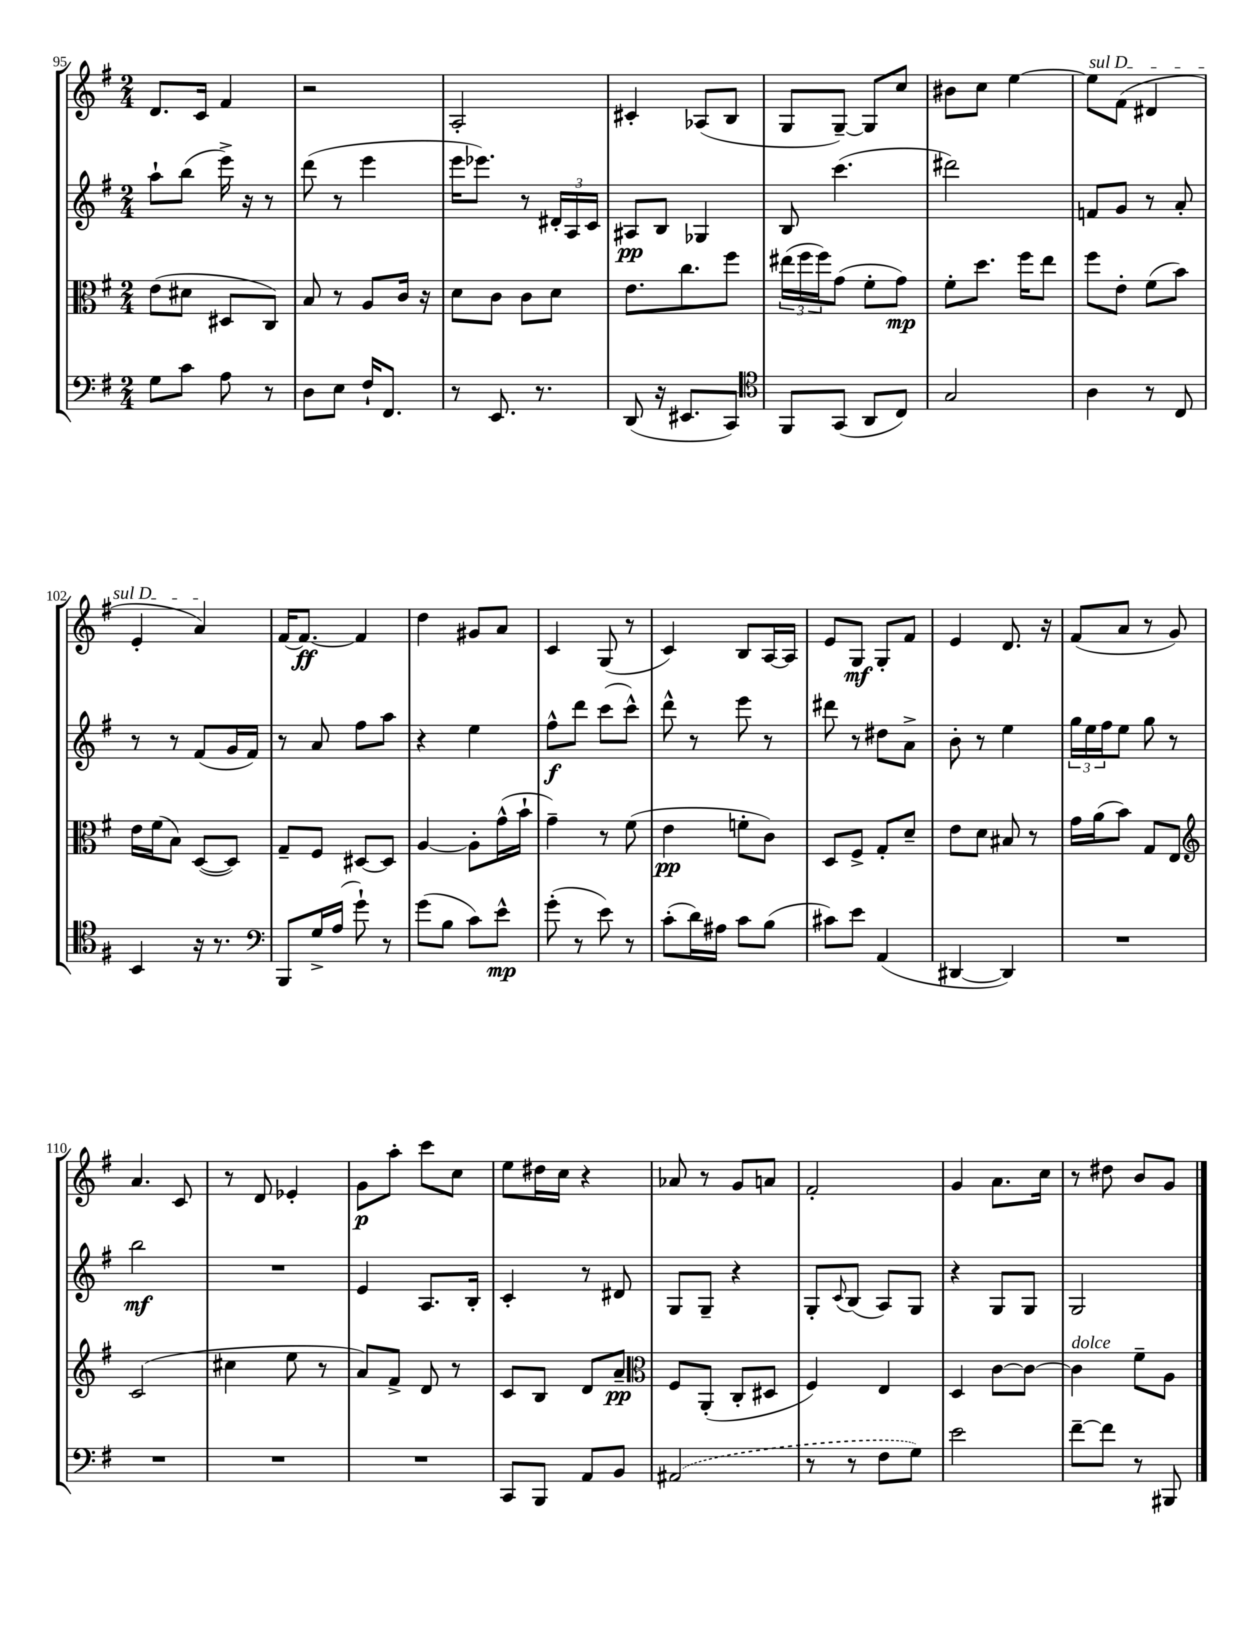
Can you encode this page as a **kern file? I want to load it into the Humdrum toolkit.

**kern	**kern	**kern	**kern
*staff4	*staff3	*staff2	*staff1
*clefF4	*clefC3	*clefG2	*clefG2
*k[f#]	*k[f#]	*k[f#]	*k[f#]
*M2/4	*M2/4	*M2/4	*M2/4
8G\L	(8e\L	8aa`\L	8.d/L
8c\J	8d#\J	(8bb\J	.
.	.	.	16c/Jk
8A\	8D#/L	16eee^\)	4f#/
.	.	16r	.
8r	8C/J)	8r	.
=	=	=	=
8D\L	8B/	(8ddd\	2r
8E\J	8r	8r	.
16F#`/LK	8A/L	4eee\	.
8.FF#/J	.	.	.
.	16c/Jk	.	.
.	16r	.	.
=	=	=	=
8r	8d\L	16eee\LK	2A'/
.	.	8.eee-\J)	.
8.EE/	8c\J	.	.
.	8c\L	8r	.
8.r	.	.	.
.	8d\J	24d#'/LL	.
.	.	24A/	.
.	.	24c/JJ	.
=	=	=	=
(8DD/	8.e\L	8A#/L	4c#'/
16r	.	8B/J	.
8.EE#/L	8.cc\	.	.
.	.	4G-/	(8A-/L
8CC/J)	8ff#\J	.	8B/J
=	=	=	=
*clefC4	*	*	*
8FF#/L	(24ee#\LL	8B/	8G/L
.	24ff#\	.	.
.	24ff#\J)	.	.
(8GG/J	(8g\J	(4.ccc\	[8G~/J)
8AA/L	8f#'\L	.	8G/]L
8C/J)	8g\J)	.	8cc/J
=	=	=	=
2G/	8f#'\L	2ddd#\)	8b#\L
.	8.dd\J	.	8cc\J
.	.	.	[4ee\
.	16ff#\LK	.	.
.	8ee\J	.	.
=	=	=	=
4A\	8ff#\L	8f/L	8ee\]L
.	8e'\J	8g/J	(8f#\J
8r	(8f#\L	8r	4d#/
8C/	8b\J)	8a'/	.
=	=	=	=
4BB/	16e\LL	8r	4e'/
.	(16f#\J	.	.
.	8B\J)	8r	.
16r	([8D/L	(8f#/L	4a/)
8.r	.	.	.
.	8D/]J)	16g/L	.
.	.	16f#/JJ)	.
=	=	=	=
*clefF4	*	*	*
8BBB/L	8G~/L	8r	[16f#/LK
.	.	.	8.f#/_J
16G^/L	8F#/J	8a/	.
(16A/JJ	.	.	.
8g`\)	[8D#/L	8ff#\L	4f#/]
8r	8D#/]J	8aa\J	.
=	=	=	=
(8g\L	[4A/	4r	4dd\
8B\J	.	.	.
8c\L)	8A'\]L	4ee\	8g#/L
8e^^\J	(16g^^\L	.	8a/J
.	16b`\JJ	.	.
=	=	=	=
(8g'\	4g~\)	8ff#^^\L	4c/
8r	.	8ddd\J	.
8e\)	8r	(8ccc\L	(8G/
8r	(8f#\	8ccc^^\J)	8r
=	=	=	=
(8c'\L	4e\	8ddd^^\	4c/)
16d\L)	.	8r	.
16A#\JJ	.	.	.
8c\L	8f'\L	8eee\	8B/L
(8B\J	8c\J)	8r	[16A/L
.	.	.	16A/]JJ
=	=	=	=
8c#\L)	8D/L	8ddd#\	8e/L
8e\J	8F#^/J	8r	8G/J
(4AA/	8G'/L	8dd#\L	8G'/L
.	8d~/J	8a^\J	8f#/J
=	=	=	=
[4DD#/	8e\L	8b'\	4e/
.	8d\J	8r	.
4DD#/])	8B#/	4ee\	8.d/
.	8r	.	.
.	.	.	16r
=	=	=	=
2r	16g\LL	24gg\LL	(8f#/L
.	.	24ee\	.
.	(16a\J	.	.
.	.	24ff#\J	.
.	8b\J)	8ee\J	8a/J
.	8G/L	8gg\	8r
.	8E/J	8r	8g/)
=	=	=	=
*	*clefG2	*	*
2r	(2c/	2bb\	4.a/
.	.	.	8c/
=	=	=	=
2r	4cc#\	2r	8r
.	.	.	8d/
.	8ee\	.	4e-'/
.	8r	.	.
=	=	=	=
2r	8a/L)	4e/	8g\L
.	8f#^/J	.	8aa'\J
.	8d/	8.A/L	8ccc\L
.	8r	.	8cc\J
.	.	16B'/Jk	.
=	=	=	=
8CC/L	8c/L	4c'/	8ee\L
8BBB/J	8B/J	.	16dd#\L
.	.	.	16cc\JJ
8AA/L	8d/L	8r	4r
8BB/J	8a~/J	8d#/	.
=	=	=	=
*	*clefC3	*	*
(2AA#/	8F#/L	8G/L	8a-/
.	(8AA'/J	8G~/J	8r
.	8C'/L	4r	8g/L
.	8D#/J	.	8a/J
=	=	=	=
8r	4F#/)	8G'/L	2f#'/
.	.	8qqc/	.
8r	.	(8B/J	.
8F#\L	4E/	8A/L)	.
8G\J)	.	8G/J	.
=	=	=	=
2e\	4D/	4r	4g/
.	[8c\L	8G/L	8.a\L
.	8c\_J	8G/J	.
.	.	.	16cc\Jk
=	=	=	=
[8f#~\L	4c\]	2G/	8r
8f#\]J	.	.	8dd#\
8r	8f#~\L	.	8b/L
8BBB#/	8A\J	.	8g/J
==	==	==	==
*-	*-	*-	*-
